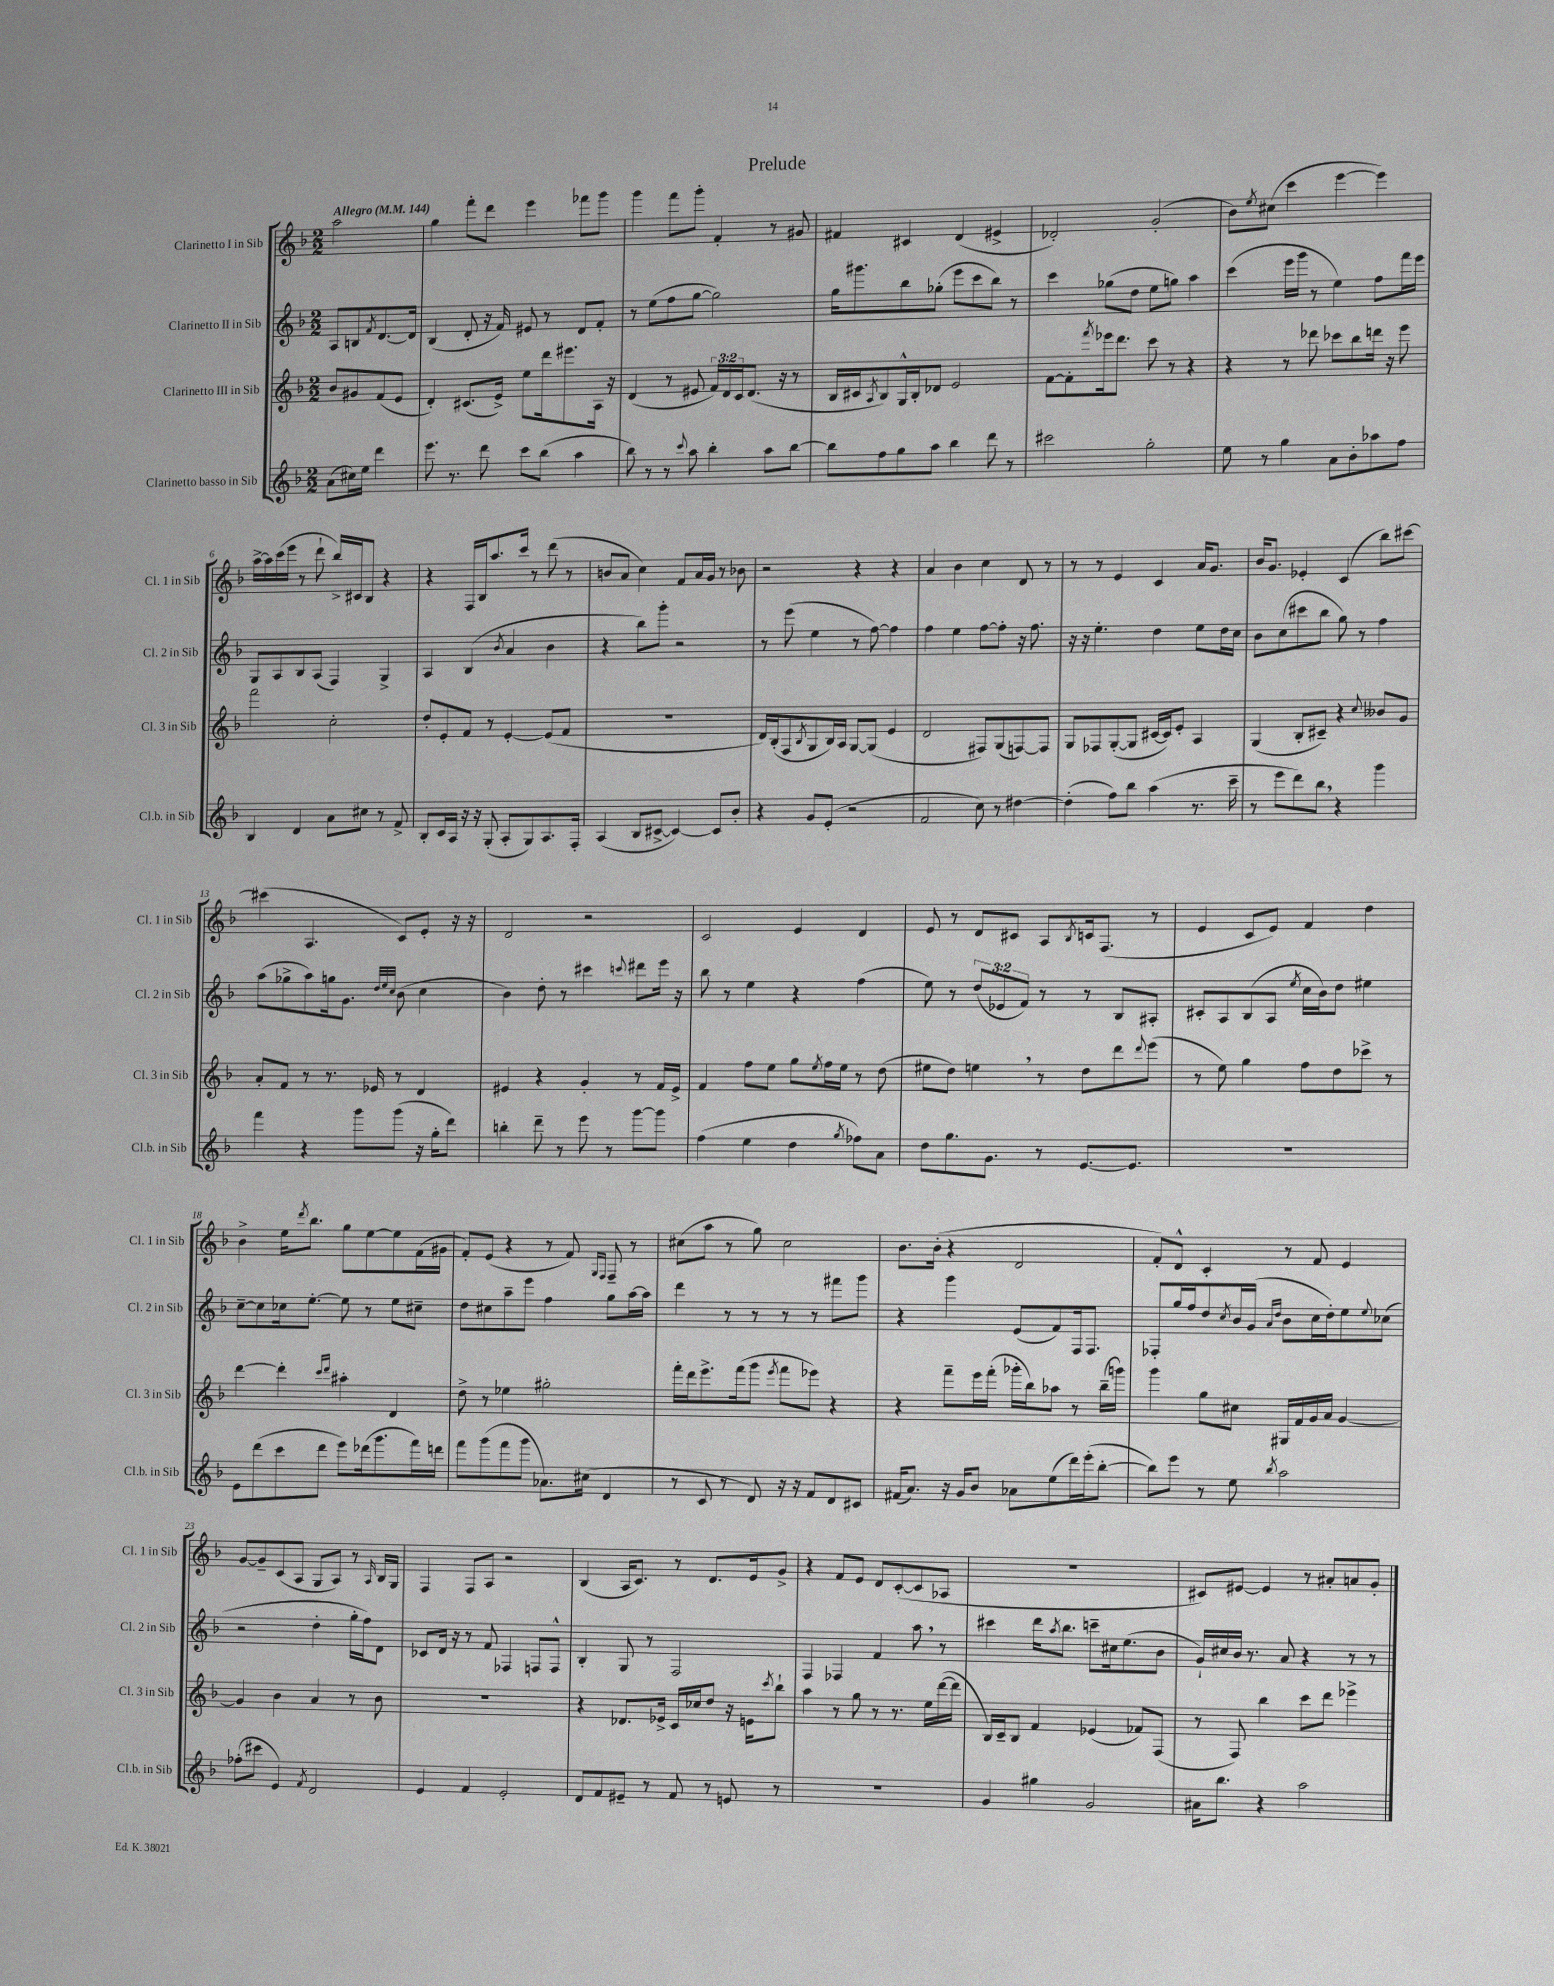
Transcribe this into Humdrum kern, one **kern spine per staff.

**kern	**kern	**kern	**kern
*part4	*part3	*part2	*part1
*staff4	*staff3	*staff2	*staff1
*I"Clarinetto basso in Sib	*I"Clarinetto III in Sib	*I"Clarinetto II in Sib	*I"Clarinetto I in Sib
*I'Cl.b. in Sib	*I'Cl. 3 in Sib	*I'Cl. 2 in Sib	*I'Cl. 1 in Sib
*clefG2	*clefG2	*clefG2	*clefG2
*k[b-]	*k[b-]	*k[b-]	*k[b-]
*M2/2	*M2/2	*M2/2	*M2/2
*MM144	*MM144	*MM144	*MM144
=	=	=	=
!	!	!	!LO:TX:a:B:t=Allegro
(8a\L	8b-/L	8A/L	2aa\
16cc#X\L)	8g#X/	8Bn/	.
16ee\JJ	.	.	.
.	.	8qf/	.
4ddd\	(8f/	[8.d/	.
.	8e/J	.	.
.	.	16d/Jk]	.
=1	=1	=1	=1
8.eee\	4d'/)	(4B-/	4gg\
8.r	.	.	.
.	(8.c#X/L	8d'/	8fff'\L
8ddd\	.	16r	8ddd\J
.	16e^/Jk)	16f/)	.
8ccc\L	8ee\L	8e#X/	4eee\
(8bb-\J	16ddd\k	8r	.
.	8.eee#X\	.	.
4aa\	.	8d/L	8fff-X\L
.	16A\Jk	8f'/J	8ggg\J
.	16r	.	.
=2	=2	=2	=2
8bb-\)	(4d/	8r	4ggg\
8r	.	(8ee\L	.
8r	8r	8ff\	8fff\L
8qqccc/	.	.	.
8aa\	8e#X/	[8gg\J	8ggg'\J
4bb-'\	24f/LL)	2gg\])	4f'/
.	24d/	.	.
.	24c/J	.	.
.	(8.d/J	.	.
8aa\L	.	.	8r
.	16r	.	.
[8bb-\J	8r	.	8g#X/
=3	=3	=3	=3
8bb-\L]	16B-/LL	16gg\KL	4f#X/
.	16c#X/J	8.ggg#X\	.
.	8qA/	.	.
8ff\	8B-/)	.	.
8gg\	16G^^/L	8bb-\	4c#X/
.	16B-'/J	.	.
8aa\J	8d-X/J	(8gg-X'\J	.
4bb-\	2e/	8eee\L	(4d/
.	.	8ccc\	.
8ddd\	.	8bb-\J)	4e#X^/
8r	.	8r	.
=4	=4	=4	=4
2ccc#X\	[8f\L	4ccc\	2d-X'/)
.	8f'\]	.	.
.	8qfff/	.	.
.	16eee-X\k	(8gg-X\L	.
.	8.ddd\J	.	.
.	.	8dd\J	.
2gg'\	8ccc\	8ee\L	(2g'/
.	8r	8ggn\J)	.
.	4r	4aa\	.
=5	=5	=5	=5
8ee\	4r	(4ccc\	8b-\L)
.	.	.	8qee/
8r	.	.	(8cc#X\J
4gg\	8r	16eee\LL	4ccc\
.	.	16ggg\JJ	.
.	8ddd-X\	8r	.
8a\L	8ccc-X\L	4ee\)	[4eee\
8b-'\	8bb-\	.	.
8aa-X\	16dddn\Jk	8ff\L	4eee\])
.	16r	.	.
8ff\J	8eee\	16fff\L	.
.	.	16eee\JJ	.
!!LO:LB:g=z
=6	=6	=6	=6
4B-/	2fff\	8G/L	[16aa^\LL
.	.	.	16aa\]
.	.	8A/	(16ccc\
.	.	.	16eee\JJ
4d/	.	8B-/	8r
.	.	(8A/J	8ddd`\
8a\L	2cc'\	4F/)	16bb-^/LL)
.	.	.	16c#X/J
8cc#X\J	.	.	8B-/J
8r	.	4G^/	4r
8f^/	.	.	.
=7	=7	=7	=7
8B-'/L	8dd'/L	4A/	4r
16c/L	8e'/	.	.
16A/JJ	.	.	.
16r	8f/J	(4B-/	16F/LL
16r	.	.	16B-/J
(8G'/	8r	.	8.aa/
.	.	8qb-/	.
8A'/L	[4e'/	4a/	.
.	.	.	16ccc/Jk
8G/)	.	.	8r
8.A/	(8e/L]	4b-\	(8ddd\
.	8f/J	.	8r
16F'/Jk	.	.	.
=8	=8	=8	=8
(4A/	1r	4r	8bn/L
.	.	.	8a/J
8B-/L	.	8bb-\L)	4cc\)
[8c#X^/J	.	8ggg'\J	.
4c#/_)	.	2r	8f/L
.	.	.	16a/L
.	.	.	16g/JJ
8c#/L]	.	.	8r
8b-'/J	.	.	8b-X\
=9	=9	=9	=9
4r	16d/LL)	8r	2r
.	(16B-'/J	.	.
.	8F/	(8eee\	.
.	8qB-/	.	.
8g/L	8G/	4ee\	.
(8e'/J	16B-/L)	.	.
.	16A/JJ	.	.
2r	[8G/L	8r	4r
.	(8G/J]	[8ff\)	.
.	4e/	4ff\]	4r
=10	=10	=10	=10
2f/	2d/	4ff\	4a/
.	.	4ee\	4b-\
8cc\)	8F#X/L)	[8ff\L	4cc\
8r	(8G/	8ff'\J]	.
[4dd#X\	[8Fn/)	16r	8d/
.	.	8.ff\	.
.	8F/J]	.	8r
=11	=11	=11	=11
(4dd#'\]	8G/L	16r	8r
.	.	16r	.
.	8F-X/	4.ee'\	8r
8ff\L)	([8G'/	.	4e/
8bb-\J	8G/J]	.	.
(4aa\	[16c#X/LL	4dd\	4c/
.	16c#/J])	.	.
.	8e'/J	.	.
8.r	4A/	8ee\L	16a/KL
.	.	.	8.g/J
.	.	16dd\L	.
16ccc~\	.	16cc\JJ	.
=12	=12	=12	=12
8r	(4G/	8b-\L	16b-/KL
.	.	.	8.g/J
8eee\L	.	(8cc\	.
8ddd\)	8B-'/L	8ccc#X\	4e-X'/
8bb-,\J	8c#X~/J)	8bb-\J	.
4r	4r	8gg\)	(4c/
.	.	8r	.
.	8qqcc/	.	.
4ggg\	8b--X/L	4ff\	8bb-\L)
.	8g/J	.	[8ccc#X\J
!!LO:LB:g=z
=13	=13	=13	=13
4fff\	8a'/L	(8aa\L	(4ccc#X\]
.	8f/J	8gg-X^\	.
4r	8r	8aa\)	4.A/
.	8.r	16ggn\k	.
.	.	8.g\J	.
8ggg\L	.	.	.
.	16e-X/	.	.
.	.	32qqdd/LLL	.
.	.	32qqee/	.
.	.	32qqcc/JJJ	.
(8ggg\J	8r	(8b-\	8c/L)
16r	4d/	4cc\	8e'/J
16gg'\KL	.	.	.
8ddd\J)	.	.	16r
.	.	.	16r
=14	=14	=14	=14
4bbn'\	4e#X/	4b-\)	2d/
8ddd~\	4r	8dd'\	.
8r	.	8r	.
8eee\	4g'/	4ccc#X\	2r
8r	.	.	.
.	.	8qqcccn/	.
[8ggg\L	8r	8ddd#X\L	.
8ggg\J]	16f/LL	16eee\Jk	.
.	16e#^/JJ	16r	.
=15	=15	=15	=15
(4ff\	4f/	8bb-\	2c/
.	.	8r	.
4ee\	8ff\L	4ee\	.
.	8ee\J	.	.
4dd\	8gg\L	4r	4e/
.	8qee/	.	.
.	16ff\L	.	.
.	16ee\JJ	.	.
8qgg/	.	.	.
8ff-X\L)	8r	(4ff\	4d/
8a\J	(8dd\	.	.
=16	=16	=16	=16
8dd\L	8ee#X\L	8ee\)	8e/
8.gg\	8dd\J)	8r	8r
.	4een,\	(12dd/L	8d/L
8.g\J	.	.	.
.	.	12e-X/	.
.	.	.	8c#X/J
.	.	12f/J)	.
8r	8r	8r	8A/L
.	.	.	8qB-/
[8.e/L	8dd\L	8r	16cn/k
.	.	.	(8.F/J
.	8ddd\	8B-/L	.
8.e/J]	.	.	.
.	8qqddd/	.	.
.	(8eee\J	8A#X'/J	8r
=17	=17	=17	=17
1r	8r	8c#X'/L	4e/
.	8ee\)	8A/	.
.	4gg\	(8B-/	8c/L
.	.	8A/J	8e/J)
.	.	8qee/	.
.	8ff\L	16cc\LL	4f/
.	.	16b-\J)	.
.	8dd\	8dd\J	.
.	8ccc-X^\J	4ee#X\	4dd\
.	8r	.	.
!!LO:LB:g=z
=18	=18	=18	=18
8e\L	[4ddd\	[8cc~\L	4b-^\
(8ddd\	.	8cc\]	.
8ccc\	4ddd'\]	16cc-X\k	16ee\KL
.	.	.	8qddd/
.	.	[8.ee'\J	8.bb-\J
8ddd\J	.	.	.
.	16qqccc/LL	.	.
.	16qqddd/JJ	.	.
8eee\L)	4aa#X'\	8ee\]	8gg\L
(16ddd-X\k	.	8r	[8ee\
8.ggg\	.	.	.
.	4d/	8ee\L	8ee\]
16fff\L)	.	8cc#X~\J	(16f\L
16dddn\JJ	.	.	16g#X\JJ
=19	=19	=19	=19
8fff\L	8dd^\	8dd\L	8f'/L)
(8ggg\	8r	8cc#X\	(8e/J
8fff\	4ee-X\	8aa~\	4r
8ggg\J	.	8eee\J	.
8.a-X\L)	2gg#X'\	4ff\	8r
.	.	.	8f/)
(16cc#X\Jk	.	.	.
.	.	.	16qqG/LL
.	.	.	16qqF/JJ
4d/	.	8gg\L	8F~/
.	.	[16aa\L	8r
.	.	16aa\JJ]	.
=20	=20	=20	=20
8r	16fff'\LL	4ddd\	(8cc#X\L
.	16ddd\J	.	.
8c/	8.eee^\	.	8aa\J
8r	.	8r	8r
.	(16fff\k	.	.
8d/)	8ggg\J	8r	8gg\)
.	8qeee/	.	.
16r	8fff\L	8r	2cc#\
16r	.	.	.
8f/L	8eee-X\J)	8r	.
8d/	4r	8fff#X\L	.
8c#X/J	.	8ggg\J	.
=21	=21	=21	=21
(16f#X/KL	4r	4r	8.b-\L
8.a/J)	.	.	.
.	.	.	(16b-'\Jk
16r	8fff~\L	4ggg\	4r
16g/KL	.	.	.
8b-/J	16eee\L	.	.
.	(16fff'\JJ	.	.
8a-X\L	16ggg-X'\LL	(8e/L	2d/
.	16bb-\J)	.	.
(8ee\	8aa-X\J	8f/)	.
16ddd\L)	8r	16F/k	.
(16eee'\J	.	8.F/J	.
[8bb-'\J	(16bb-~\LL	.	.
.	16gggn\JJ)	.	.
=22	=22	=22	=22
8bb-\L])	4ggg\	8F-X'/L	8f'/L)
8eee\J	.	16gg/L	8d^^/J
.	.	16ff/J	.
8r	8gg\L	8dd/	4c'/
.	.	8qcc/	.
8ee\	8cc#X\J	16b-/L	.
.	.	(16g/JJ	.
.	.	16qqa/LL	.
8qbb-/	.	16qqdd/JJ	.
2aa\	16G#X/LL	8b-\L	8r
.	16f/	.	.
.	16g/	16cc\L	8f/
.	16a/JJ	16dd'\J)	.
.	[4g/	8ee\	4e/
.	.	8qqee/	.
.	.	(8cc-X\J	.
!!LO:LB:g=z
=23	=23	=23	=23
(8ff-X'\L	4g/]	2r	[8g/L
8ccc#X\J	.	.	8g~/]
4e/)	4b-\	.	(8c/
.	.	.	8A/J
8qf/	.	.	.
2d/	4a/	4dd'\	8G/L
.	.	.	8A/J)
.	8r	16gg'\LL	8r
.	.	16ff\J)	.
.	.	.	16qqA/
.	8b-\	8d\J	16B-/LL
.	.	.	16G/JJ
=24	=24	=24	=24
4e/	1r	8c-X/L	4F/
.	.	16d/Jk	.
.	.	16r	.
4f/	.	8r	8F/L
.	.	8f/	8A/J
2e'/	.	4F-X/	2r
.	.	8Fn/L	.
.	.	8F^^/J	.
=25	=25	=25	=25
8d/L	4r	4B-'/	(4B-/
8f/	.	.	.
8e#X~/J	8.d-X/L	8G/	16A/KL
.	.	.	8.c/J)
8r	.	8r	.
.	16e-X^/Jk	.	.
8f/	16c/LL	2F/	8r
.	16cc-X/J	.	.
8r	8dd/J	.	8.d/L
8en/	16r	.	.
.	16en\KL	.	16e/k
.	8qccc/	.	.
8r	8bb-`\J	.	8g^/J
=26	=26	=26	=26
1r	4aa\	4F/	4r
.	8r	4F-X/	8f/L
.	8gg\	.	8e/J
.	8r	4f/	8d/L
.	8.r	.	([8c'/
.	.	8aa,\	8c/]
.	16ee\LL	.	.
.	([16ddd\	8r	8A-X/J
.	16ddd\JJ]	.	.
=27	=27	=27	=27
4g/	16B-/LL)	4ccc#X\	1r
.	16c~/J	.	.
.	8B-/J	.	.
4gg#X\	4f/	16ddd\KL	.
.	.	8qaa/	.
.	.	8.bb-\J	.
2g/	(4e-X/	8cccn~\L	.
.	.	16cc#X\k	.
.	.	(8.ee\	.
.	8f-X/L)	.	.
.	(8F/J	8b-\J	.
=28	=28	=28	=28
16a#X\KL	8r	16g`/LL)	8c#X/L)
8.bb-\J	.	16cc#X/	.
.	8F/)	16b-/JJ	[8e#X/J
.	.	8.r	.
4r	4bb-\	.	4e#/]
.	.	8a/	.
2aa\	8ccc\L	4r	8r
.	8ddd\J	.	8a#X'/L
.	4eee-X^\	8r	8an/
.	.	8r	8g'/J
==	==	==	==
*-	*-	*-	*-
